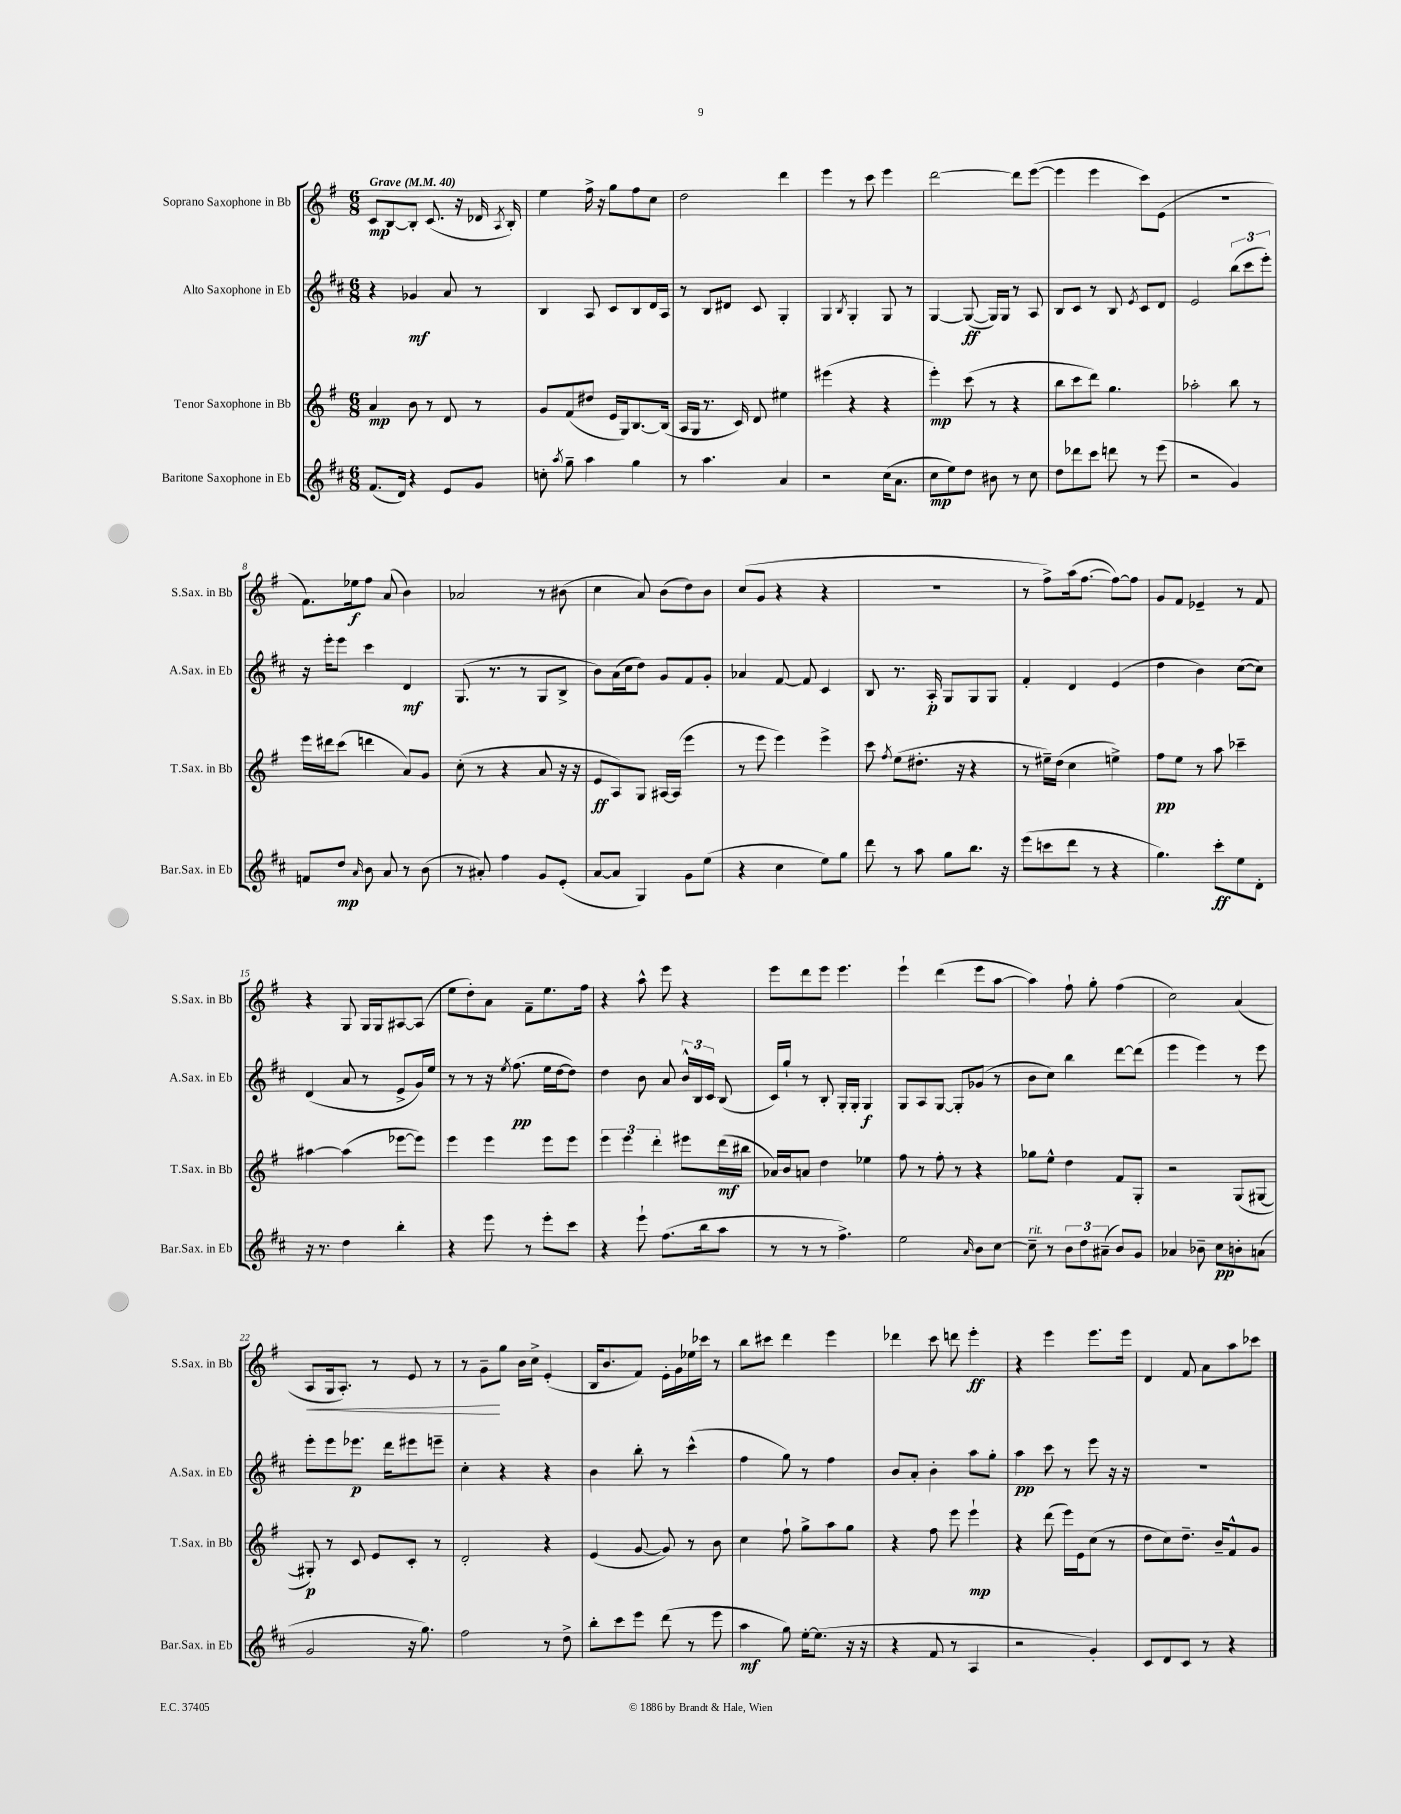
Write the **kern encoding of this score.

**kern	**kern	**kern	**kern
*staff4	*staff3	*staff2	*staff1
*clefG2	*clefG2	*clefG2	*clefG2
*k[f#c#]	*k[f#]	*k[f#c#]	*k[f#]
*M6/8	*M6/8	*M6/8	*M6/8
*MM40	*MM40	*MM40	*MM40
(8.f#/L	4a/	4r	8c/L
.	.	.	[8B/
16d/Jk)	.	.	.
4r	8b\	4g-/	8B'/]J
.	8r	.	(8.c/
8e/L	8d/	8a/	.
.	.	.	16r
8g/J	8r	8r	16d-/
.	.	.	8qA/
.	.	.	16B'/)
=	=	=	=
8cc'\	8g/L	4B/	4ee\
8qaa/	.	.	.
8gg~\	(8f#/	.	.
4aa\	8dd#/J	8A/	16ff#^\
.	.	.	16r
.	16e/LL	8c#/L	8gg\L
.	16G/J)	.	.
4gg\	[8.B/	8B/	8ff#\
.	.	16d/L	8cc\J
.	(16B/]Jk	16A/JJ	.
=	=	=	=
8r	16A/LL	8r	2dd\
.	16G/JJ	.	.
4.aa\	8.r	8B/L	.
.	.	8d#/J	.
.	16c/)	.	.
.	8d/	8c#/	.
4a/	4ee#\	4G'/	4ddd\
=	=	=	=
2r	(4eee#\	4G/	4eee\
.	.	8qB/	.
.	4r	4G'/	8r
.	.	.	8ccc\
(16cc#\LK	4r	8G/	4eee\
8.a\J	.	.	.
.	.	8r	.
=	=	=	=
8cc#\L	4eee'\)	[4G/	[2ddd\
8ee\)	.	.	.
8dd\J	(8ccc\	(8G/_	.
8b#\	8r	16G/]LL)	.
.	.	16G/JJ	.
8r	4r	8r	8ddd\]L
8cc#\	.	8A/	([8eee\J
=	=	=	=
8dd\L	8bb\L	8B/L	4eee\]
8ddd-\	8ccc\	8c#/J	.
8ccc#\J	8ddd\J)	8r	4eee\
8ddd\	4.gg\	8B/	.
.	.	8qe/	.
8r	.	8c#/L	8ccc\L)
(8eee\	.	8d/J	(8e\J
=	=	=	=
2r	2aa-'\	2e/	2.r
4g/)	8bb\	(12bb\L	.
.	.	12ccc#\	.
.	8r	.	.
.	.	12eee'\J)	.
=	=	=	=
8f/L	16eee\LL	16r	8.f#\L)
.	16ddd#\J	16eee'\LK	.
8dd/J	(8ccc\J	8eee\J	.
.	.	.	16ee-\k
16qqa/	.	.	.
8b\	4ddd\	4ccc#\	8ff#\J
8a/	.	.	(8a/
8r	8a/L)	4d/	4b\)
(8b\	8g/J	.	.
=	=	=	=
8r	(8cc'\	(8.G/	2a-/
8a#'/)	8r	.	.
.	.	8.r	.
4ff#\	4r	.	.
.	.	8r	.
8g/L	8a/	8G/L	8r
(8e'/J	16r	8B^/J	(8b#\
.	16r	.	.
=	=	=	=
[8a/L	8e/L	8b\L)	4cc\
8a/]J	8A/)	(16a\L	.
.	.	16cc#\J	.
4G/)	8G/J	8dd\J)	8a/)
.	[16A#/LL	8g/L	(8b\L
.	(16A#/]JJ	.	.
8g\L	4eee\	8f#/	8dd\)
(8ee\J	.	8g'/J	8b\J
=	=	=	=
4r	8r	4a-/	(8cc/L
.	8eee\	.	8g/J
4cc#\	4eee\)	[8f#/	4r
.	.	8f#/]	.
8ee\L)	4eee^\	4c#/	4r
8gg\J	.	.	.
=	=	=	=
8ddd\	8ccc\	8B/	2.r
.	8qff#/	.	.
8r	(8ee\L	8.r	.
8aa\	8.dd#'\J	.	.
.	.	16A'/	.
8gg\L	.	8G/L	.
.	16r	.	.
8.bb\J	4r	8G/	.
.	.	8G/J	.
16r	.	.	.
=	=	=	=
(8eee\L	8r	4f#'/	8r
8ccc\	16ee#~\LL)	.	8ff#^\L)
.	(16dd\JJ	.	.
8ddd\J	4cc\	4d/	(16aa\k
.	.	.	[8.ff#\J
8r	.	.	.
4r	4ee^\)	(4e/	8ff#\_L)
.	.	.	8ff#\]J
=	=	=	=
4.gg\)	8ff#\L	4dd\	8g/L
.	8ee\J	.	8f#/J
.	8r	4b\)	4e-~/
8ccc#'\L	8aa\	.	.
8ee\	4ccc-~\	([8cc#\L	8r
8d'\J	.	8cc#\]J)	8f#/
=	=	=	=
16r	[4aa#\	(4d/	4r
8.r	.	.	.
4dd\	(4aa#\]	8a/	8G/
.	.	8r	16G/LL
.	.	.	16G/J
4bb'\	[8eee-\L	8e^/L	[8A#/
.	8eee-\]J)	16g/L)	(8A#/]J
.	.	16ee/JJ	.
=	=	=	=
4r	4eee\	8r	8ee\L
.	.	8r	8dd'\)
8eee\	4eee\	16r	8a\J
.	.	8qee/	.
.	.	(8.ff#\	.
8r	.	.	8f#~\L
8eee'\L	8eee\L	16ee\LL	8.ee\
.	.	[16dd\J	.
8ccc#\J	8eee\J	8dd\]J)	.
.	.	.	16ff#\Jk
=	=	=	=
4r	6eee\	4dd\	4r
.	6eee\	.	.
8eee`\	.	8b\	8aa^^\
.	6ddd'\	.	.
(8.ff#\L	.	8a/	8eee\
.	8eee#\L	24b^^/LL	4r
.	.	24B/	.
16bb\k	.	.	.
.	.	24c#/JJ	.
8aa\J	(16ddd\L	(8B/	.
.	16bb#\JJ	.	.
=	=	=	=
8r	16a-/LL)	16c#/LL)	8eee\L
.	16b/J	16gg`/JJ	.
8r	8a/J	8r	8ddd\
8r	4dd\	8B'/	8eee\J
4.ff#^\)	.	16G'/LL	4.eee\
.	.	16G'/JJ	.
.	4ee-\	4G/	.
=	=	=	=
2ee\	8ff#\	8G/L	4eee`\
.	8r	8A/	.
.	8ff#'\	[8G/J	(4ddd\
.	8r	8G'/]L	.
16qqa/	.	.	.
8b\L	4r	(8g-/J	8eee\L
[8cc#\J	.	8r	[8aa\J
=	=	=	=
8cc#~\]	8gg-\L	8b\L	4aa\])
8r	8ee^^\J	8cc#\J)	.
12b\L	4dd\	4bb\	8ff#`\
12dd\	.	.	.
.	.	.	8gg'\
(12a#~\J	.	.	.
8b/L)	8f#/L	[8ddd\L	(4ff#\
8g/J	8G'/J	(8ddd\]J	.
=	=	=	=
4a-/	2r	4eee\	2cc\)
8b-~\	.	4eee\)	.
8cc#\L	.	.	.
8b'\	(8G/L	8r	(4a/
(8a\J	[8G#/J	8eee\	.
=	=	=	=
2g/	8G#'/])	8eee'\L	8A/L
.	8r	8eee\	16G/k
.	.	.	8.A'/J)
.	8c/	8.eee-\J	.
.	8e/L	.	8r
.	.	16ddd\LK	.
16r	8c'/J	8eee#\	8e/
8.gg\)	.	.	.
.	8r	8eee~\J	8r
=	=	=	=
2ff#\	2d'/	4cc#'\	8r
.	.	.	8g~\L
.	.	4r	8gg\J
.	.	.	16b\LL
.	.	.	16cc^\JJ
8r	4r	4r	(4e'/
8dd^\	.	.	.
=	=	=	=
8bb'\L	(4e/	4b\	16B/LK
.	.	.	8.b/
8ccc#\	.	.	.
8eee\J	[8g/	8bb'\	8f#/J)
(8ddd\	8g/])	8r	16e'\LL
.	.	.	16g\
8r	8r	(4ccc#^^\	16ee-\
.	.	.	16ccc-\JJ
8eee\	8b\	.	8r
=	=	=	=
4aa\	4cc\	4ff#\	8bb\L
.	.	.	8ccc#\J
8gg\)	8ff#`\	8gg\)	4ddd\
[16ee'\LK	8gg^\L	8r	.
(8.ee\]J	.	.	.
.	8aa\	4ff#\	4eee\
16r	8gg\J	.	.
16r	.	.	.
=	=	=	=
4r	4r	8b/L	4ddd-\
.	.	8a'/J	.
8f#/	8ff#\	4b'\	8ccc\
8r	8eee\	.	8ddd\
4A/	4eee`\	8aa\L	4eee'\
.	.	8gg'\J	.
=	=	=	=
2r	4r	4aa\	4r
.	(8ddd\	8ccc#\	4eee\
.	16eee\LL)	8r	.
.	16e\J	.	.
4g'/)	(8cc\J	8eee\	8.eee\L
.	8r	16r	.
.	.	16r	16eee\Jk
=	=	=	=
8c#/L	8dd\L	2.r	4d/
8d/	8cc\)	.	.
8c#/J	8.dd~\J	.	8f#/
8r	.	.	8a\L
.	16b~/LK	.	.
4r	8f#^^/	.	8aa\
.	8g/J	.	8ccc-\J
==	==	==	==
*-	*-	*-	*-
